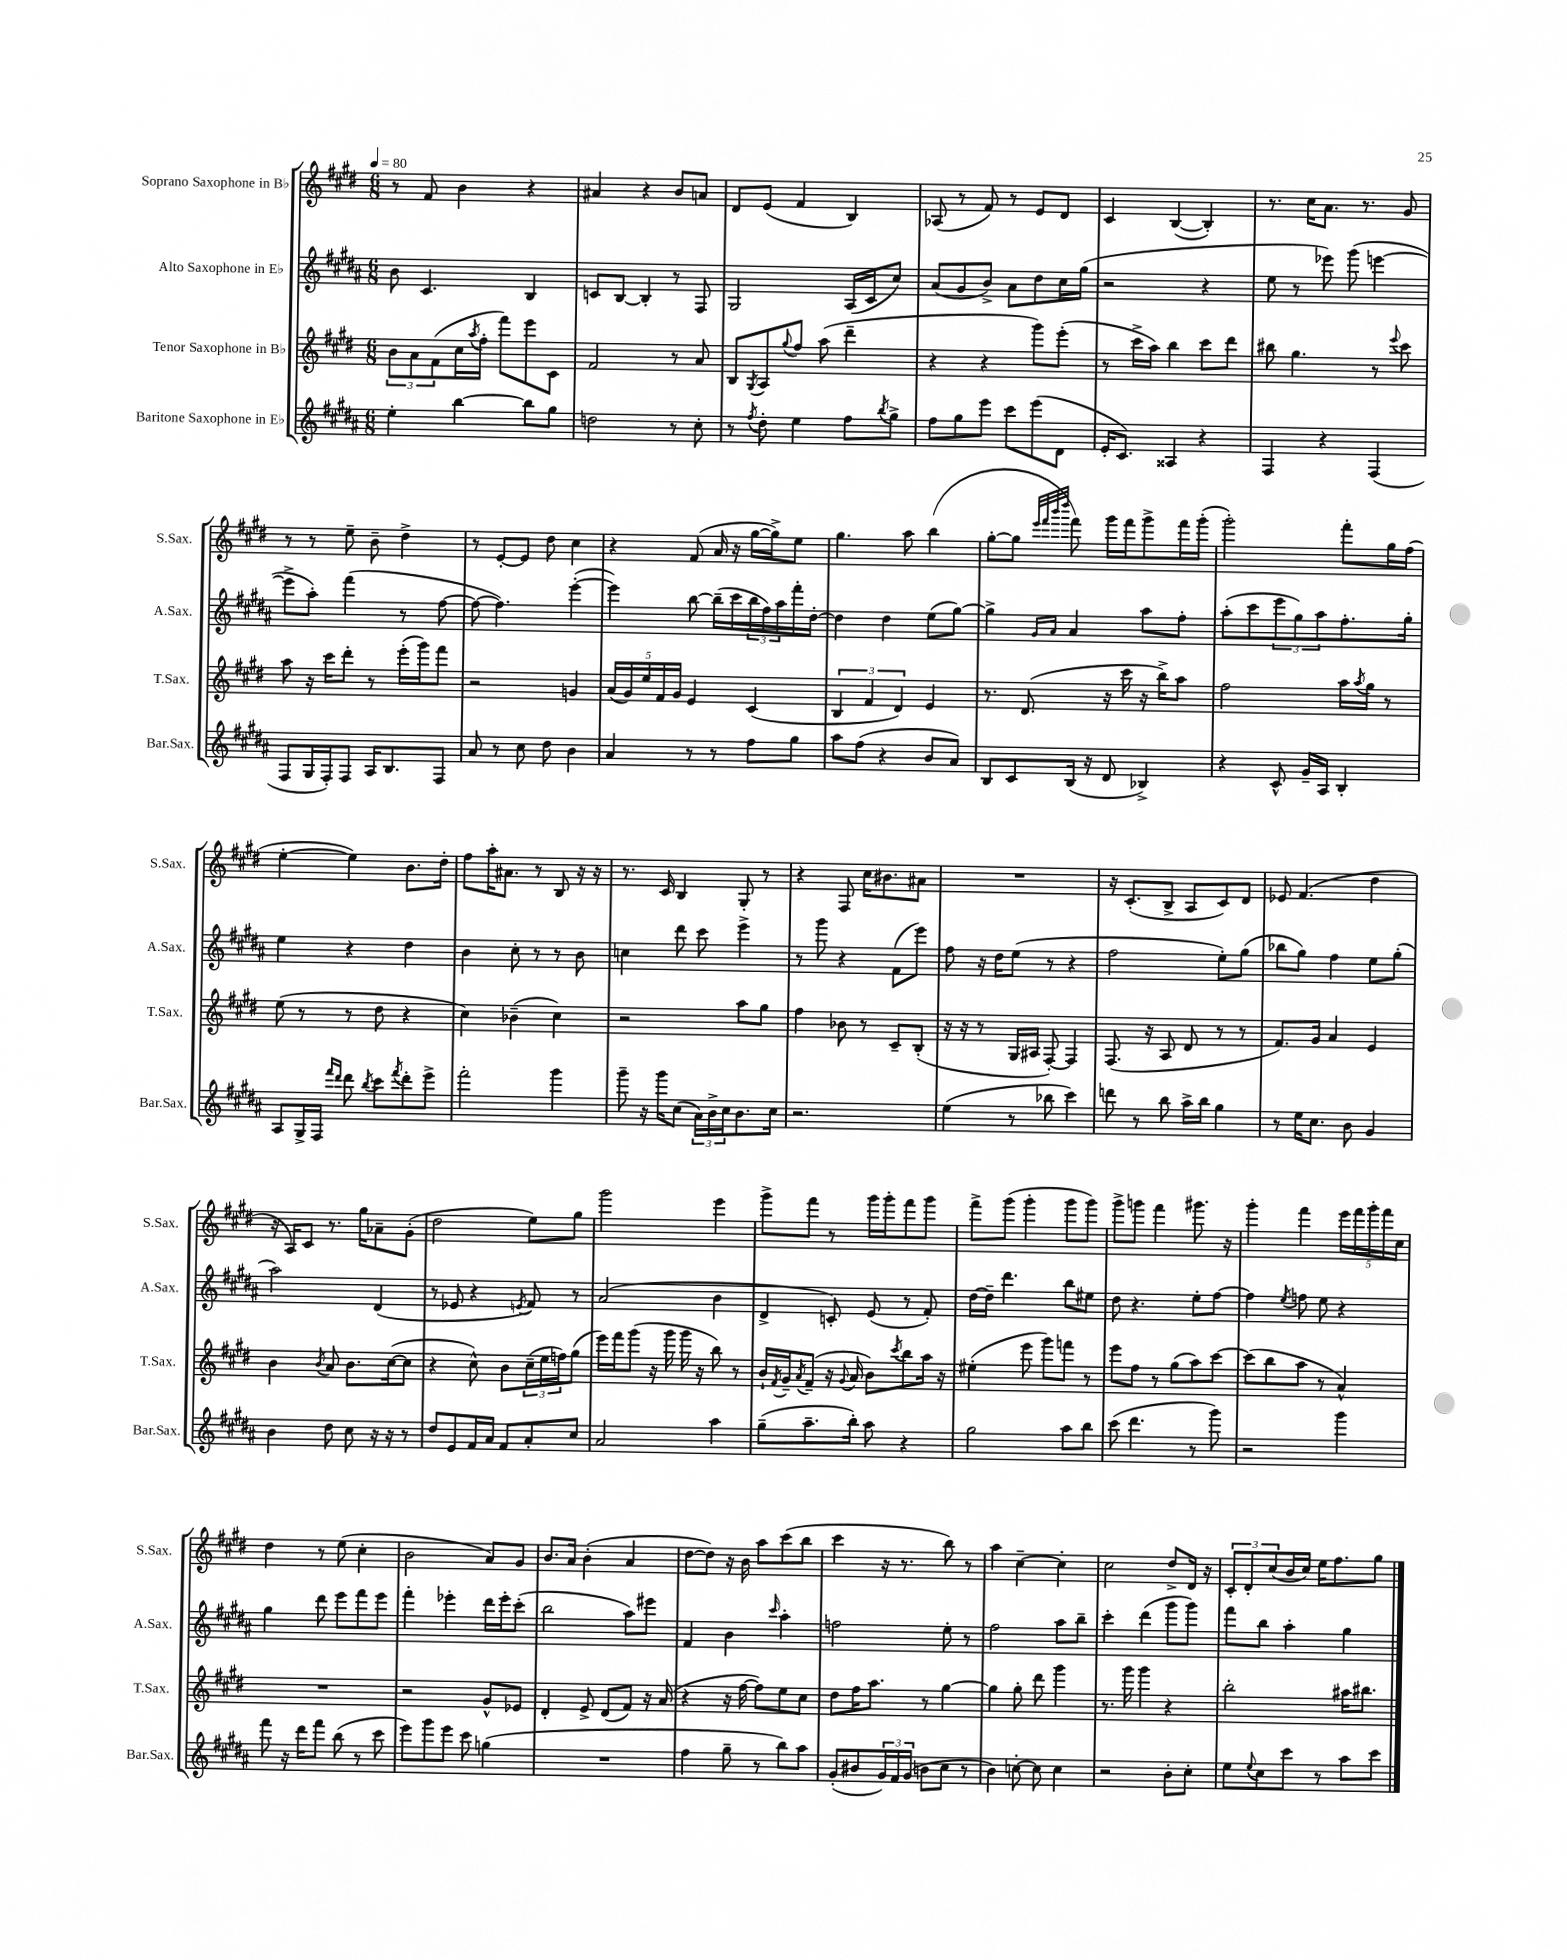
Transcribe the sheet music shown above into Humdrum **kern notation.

**kern	**kern	**kern	**kern
*part4	*part3	*part2	*part1
*staff4	*staff3	*staff2	*staff1
*I"Baritone Saxophone in E♭	*I"Tenor Saxophone in B♭	*I"Alto Saxophone in E♭	*I"Soprano Saxophone in B♭
*I'Bar.Sax.	*I'T.Sax.	*I'A.Sax.	*I'S.Sax.
*clefG2	*clefG2	*clefG2	*clefG2
*k[f#c#g#d#a#]	*k[f#c#g#d#]	*k[f#c#g#d#a#]	*k[f#c#g#d#]
*M6/8	*M6/8	*M6/8	*M6/8
*MM80	*MM80	*MM80	*MM80
=1	=1	=1	=1
4ee'\	12b\L	8b\	8r
.	12a\	.	.
.	.	4.c#/	8f#/
.	(12f#\	.	.
[4bb\	16cc#\L	.	4b\
.	8qaa/	.	.
.	16ff#'\JJ	.	.
.	8fff#\L)	.	.
8bb\L]	8eee\	4B/	4r
8gg#\J	8c#\J	.	.
=2	=2	=2	=2
2ddn\	2f#/	8cn/L	4a#X/
.	.	[8B/J	.
.	.	4B'/]	4r
8r	8r	8r	8b/L
8cc#'\	8a/	8F#/	8an/J
=3	=3	=3	=3
8r	8B/L	2G#/	8d#/L
8qff#/	8qG#/	.	.
8dd#'\	8A/	.	(8e/J
.	8qqgg#/	.	.
4ee\	8ff#/J	.	4f#/
.	(8aa\	.	.
8ff#\L	4ddd#~\	(16A#/LL	4B/)
.	.	16c#/J	.
8qbb/	.	.	.
8gg#^\J	.	8cc#/J)	.
=4	=4	=4	=4
8ff#\L	4r	(8a#/L	(8A-X/
8gg#\	.	8g#/	8r
8eee\J	4r	8b^/J)	8f#/)
8ccc#\L	.	8a#\L	8r
(8eee\	8ggg#\L)	8dd#\	8e/L
8d#\J	(8eee'\J	16cc#\L	8d#/J
.	.	(16gg#\JJ	.
=5	=5	=5	=5
16e'/KL	8r	2r	4c#/
8.c#/J)	.	.	.
.	16ccc#^\LL	.	.
.	16aa\JJ)	.	.
4A##X/	4bb\	.	([4B/
4r	8ccc#\L	4r	4B'/])
.	8ddd#\J	.	.
=6	=6	=6	=6
4F#/	8bb#X\	8ee\	8.r
.	4.gg#\	8r	.
.	.	.	16cc#\KL
4r	.	8eee-X\)	8.a\J
.	.	(8ggg#\	.
.	.	.	8.r
(4F#/	8r	[4eeen\	.
.	8qqeee/	.	.
.	8ccc#\	.	8g#/
!!LO:LB:g=z
=7	=7	=7	=7
8F#/L	8aa\	8eee^\L]	8r
16G#/L	16r	8aa#'\J)	8r
16F#'/J)	16ccc#\KL	.	.
8F#/J	8ddd#'\J	(4fff#\	8ee~\
16A#/KL	8r	.	8b~\
8.B/	.	.	.
.	(16eee'\LL	8r	4dd#^\
.	16ggg#\J)	.	.
8F#/J	8fff#\J	[8ff#\	.
=8	=8	=8	=8
8a#/	2r	8ff#\_	8r
8r	.	4.ff#\])	[8e'/L
8cc#\	.	.	8e/J]
8dd#\	.	.	8dd#\
4b\	4gn/	([4eee'\	4cc#\
=9	=9	=9	=9
4a#/	(20a/LL	4eee\])	4r
.	20g#/)	.	.
.	20ee/	.	.
.	20f#/	.	.
.	20g#/JJ	.	.
8r	4e/	[8bb\	(8f#/
8r	.	(16bb~\LL]	16a/
.	.	16ccc#\	16r
8ff#\L	(4c#/	24bb\	[16gg#\LL
.	.	24ff#\)	.
.	.	.	16gg#^\J])
.	.	24aa#\	.
8gg#\J	.	16fff#'\	8ee\J
.	.	[16dd#'\JJ	.
=10	=10	=10	=10
8aa#\L	6B/	4dd#\]	4.gg#\
(8ff#\J	.	.	.
.	6f#/	.	.
4r	.	4dd#\	.
.	6d#/)	.	.
.	.	.	8aa\
8b/L	4e/	(8ee\L	(4bb\
8a#/J)	.	[8gg#\J)	.
=11	=11	=11	=11
8B/L	8.r	4gg#^\]	[8gg#'\L
8c#/	.	.	8gg#\J]
.	(8.d#/	.	.
.	.	.	32qqeee/LLL
.	.	.	32qqfff#/
.	.	16qqg#/LL	32qqbbb/
.	.	16qqa#/JJ	32qqdddd#/JJJ
(16B/Jk	.	4a#/	8fff#\)
16r	.	.	.
8d#/	16r	.	16ggg#\LL
.	16ccc#\	.	16fff#\J
4B-X^/)	16r	8aa#\L	8ggg#^\
.	16bb^\KL)	.	.
.	8aa\J	8ff#'\J	16fff#\L
.	.	.	(16ggg#'\JJ
=12	=12	=12	=12
4r	2ff#\	(8aa#'\L	2ggg#'\)
.	.	8ccc#\	.
8c#^^/	.	12eee\	.
.	.	12gg#\)	.
16g#~/LL	.	.	.
.	.	12aa#\	.
16A#/JJ	.	.	.
4B'/	16aa\LL	8.ff#'\	8fff#'\L
.	8qaa/	.	.
.	16gg#\JJ	.	.
.	8r	.	16gg#\L
.	.	16gg#'\Jk	(16ff#\JJ
!!LO:LB:g=z
=13	=13	=13	=13
8A#/L	(8ee\	4ee\	[4ee'\
16G#^/L	8r	.	.
16F#/JJ	.	.	.
16qqfff#/LL	.	.	.
16qqddd#/JJ	.	.	.
8ddd#\	8r	4r	4ee\])
8qbb/	.	.	.
8ccc#\L	8dd#\	.	.
8qfff#/	.	.	.
8ddd#'\	4r	4dd#\	8.b\L
8eee^\J	.	.	.
.	.	.	16dd#'\Jk
=14	=14	=14	=14
2fff#'\	4cc#\)	4b\	8ff#\L
.	.	.	16aa'\K
.	.	.	8.a#X\J
.	(4b-X~\	8cc#'\	.
.	.	8r	8r
4ggg#\	4cc#\)	8r	8B/
.	.	8b\	16r
.	.	.	16r
=15	=15	=15	=15
8ggg#~\	2r	4ccn\	8.r
16r	.	.	.
16ggg#\KL	.	.	16c#/
(8cc#\J	.	8ddd#\	4B/
24a#\LL)	.	8ccc#\	.
24b^\	.	.	.
24cc#\J	.	.	.
8.b\	8aa\L	4eee^\	8G#'/
.	8gg#\J	.	8r
16cc#\Jk	.	.	.
=16	=16	=16	=16
2.r	4ff#\	8r	4r
.	.	8ggg#\	.
.	8b-X\	4r	8F#/
.	8r	.	16cc#\KL
.	.	.	8.b#X\
.	8c#~/L	(8f#\L	.
.	(8B'/J	8eee\J)	8a#X\J
=17	=17	=17	=17
(4ee\	16r	8ff#\	2.r
.	16r	.	.
.	8r	16r	.
.	.	16dd#\KL	.
8r	16G#/LL	(8ee\J	.
.	16A#X/JJ	.	.
8bb-X\	[8F#'/)	8r	.
4ccc#\)	4F#/]	4r	.
=18	=18	=18	=18
8dddn\	(8.F#/	2ff#\	16r
.	.	.	(8.c#'/L
8r	.	.	.
.	16r	.	.
8bb\	8A/	.	8B^/J
16aa#^\LL	8d#/	.	8A/L
16bb\JJ	.	.	.
4gg#\	8r	8ee'\L)	8c#/)
.	8r	(8gg#\J	8d#/J
=19	=19	=19	=19
8r	8.f#/L)	8bb-X\L	8e-X/
16ee\KL	.	8gg#\J)	(4.f#/
8.cc#\J	16g#/Jk	.	.
.	4a/	4ff#\	.
8b\	.	.	.
4g#/	4e/	8ee\L	4dd#\
.	.	(8gg#'\J	.
!!LO:LB:g=z
=20	=20	=20	=20
4b\	4b\	2aa#\)	16r
.	.	.	16A/KL)
.	.	.	8c#/J
.	8qb/	.	.
8dd#\	8a/	.	8.r
8cc#\	8.b\L	.	.
.	.	.	16gg#\KL
16r	.	(4d#/	8a-X~\
16r	([16cc#\k	.	.
8r	8cc#\J]	.	(8g#'\J
=21	=21	=21	=21
8dd#/L	4r	8r	2dd#\
8e/	.	8e-X/	.
16f#/L	8cc#^^\)	4r	.
16a#/JJ	.	.	.
8f#/L	8b\L	.	.
.	.	8qen/	.
8a#'/	(24cc#~\L	8f#/)	8ee\L)
.	24ee\	.	.
.	24ffn\J)	.	.
8cc#/J	(8gg#\J	8r	8gg#\J
=22	=22	=22	=22
2a#/	16eee\LL)	(2a#/	2ggg#\
.	16fff#\J	.	.
.	(8ggg#\J	.	.
.	16r	.	.
.	16ggg#\	.	.
.	16ggg#\	.	.
.	16r	.	.
4aa#\	8bb\)	4b\	4eee\
.	8r	.	.
=23	=23	=23	=23
(8gg#~\L	16b`/LL	4d#^/	8ggg#^\L
.	8qf#/	.	.
.	16g#~/J	.	.
.	8qa/	.	.
8.aa#~\	(8f#~/J	.	8fff#\J
.	16r	8cn'/)	8r
.	8qqg#/	.	.
16bb'\Jk)	16a/	.	.
8aa#\	8b\L)	(8e/	16ggg#\LL
.	.	.	16ggg#'\J
.	8qccc#/	.	.
4r	8bb\	8r	8fff#\
.	16aa\Jk	8f#'/)	8ggg#\J
.	16r	.	.
=24	=24	=24	=24
2gg#\	(4ee#X'\	[16dd#\LL	8fff#^\L
.	.	16dd#~\JJ]	.
.	.	4.ddd#\	(8ggg#\J
.	8eee\	.	4ggg#'\
.	8ggg#\L)	.	.
8aa#\L	8fffn\J	8bb\L	8ggg#\L
8bb\J	8r	8ee#X\J	8ggg#\J)
=25	=25	=25	=25
(8ccc#\	8eee\L	8dd#\	8ggg#^\L
4.ddd#\	8ff#\J	4.r	8gggn\J
.	8r	.	4fff#\
.	(8gg#\L	.	.
8r	8aa\)	8ee'\L	8.ggg#X\
8ggg#\)	[8ccc#\J	[8ff#\J	.
.	.	.	16r
=26	=26	=26	=26
2r	(8ccc#\L]	4ff#\]	4ggg#'\
.	8bb\	.	.
.	.	8qee/	.
.	8aa\J	8ffn\	4fff#\
.	8r	8ee\	.
4ggg#\	4a^^/)	4r	20eee\LL
.	.	.	20fff#\
.	.	.	20ggg#'\
.	.	.	20fff#\
.	.	.	20cc#\JJ
!!LO:LB:g=z
=27	=27	=27	=27
8fff#\	2.r	4gg#\	4dd#\
16r	.	.	.
16ddd#\KL	.	.	.
8fff#\J	.	8ddd#\	8r
(8bb\	.	8eee\L	(8ee\
8r	.	8fff#\	4cc#'\
8ccc#\	.	8eee\J	.
=28	=28	=28	=28
8eee\L)	2r	4fff#'\	2b\
8ggg#\	.	.	.
8eee\J	.	4eee-X'\	.
8ccc#\	.	.	.
(4ggn\	8g#^^/L	16ddd#\LL	8a/L)
.	.	16eee-'\J	.
.	8e-X/J	(8ccc#'\J	8g#/J
=29	=29	=29	=29
2.r	4d#'/	2bb\	8.b/L
.	.	.	16a/Jk
.	8e^/	.	(4b'\
.	(8d#/L	.	.
.	8f#/J)	8aa#\L)	4a/
.	16r	8eee#X\J	.
.	(16a/	.	.
=30	=30	=30	=30
4ff#\	4r	4f#/	[8dd#\L
.	.	.	8dd#\J])
8gg#~\	16r	4b\	16r
.	[16ff#\	.	16b\
8r	8ff#\L])	.	8aa\L
.	.	16qqccc#/	.
8bb\L)	8ee\	4aa#'\	(8ccc#\
8aa#\J	8cc#\J	.	8bb\J
=31	=31	=31	=31
(8g#'/L	8dd#\L	2ffn\	4ccc#\
8b#X/	16ff#\K	.	.
.	8.aa\J	.	.
24g#/L)	.	.	16r
24f#/	.	.	.
.	.	.	8.r
(24g#/JJ	.	.	.
8bn\L	8r	.	.
8cc#\J	[4gg#\	8ee'\	8bb\)
8r	.	8r	8r
=32	=32	=32	=32
4b\)	4gg#\]	2ff#\	4aa\
[8ccn'\	8gg#'\	.	[4cc#~\
8cc\]	8ddd#\	.	.
4cc\	4ggg#\	8aa#\L	4cc#'\]
.	.	8bb~\J	.
=33	=33	=33	=33
2r	8.r	4ccc#'\	2cc#\
.	16ggg#\	.	.
.	4ggg#\	(4ddd#\	.
8b'\L	4r	8ggg#\L	8dd#^/L
8cc#'\J	.	8ggg#\J)	16d#/Jk
.	.	.	16r
=34	=34	=34	=34
8ee\L	2bb'\	8fff#\L	12c#'/L
.	.	.	12d#'/
8qqee/	.	.	.
8cc#\	.	8bb\J	.
.	.	.	(12cc#/
8ccc#\J	.	4aa#'\	16b/L
.	.	.	16cc#/JJ)
8r	.	.	16ee\KL
.	.	.	8.ff#\
8aa#\L	16aa#X\KL	4gg#\	.
.	8.bb#X\J	.	.
8ccc#\J	.	.	8gg#\J
==	==	==	==
*-	*-	*-	*-
